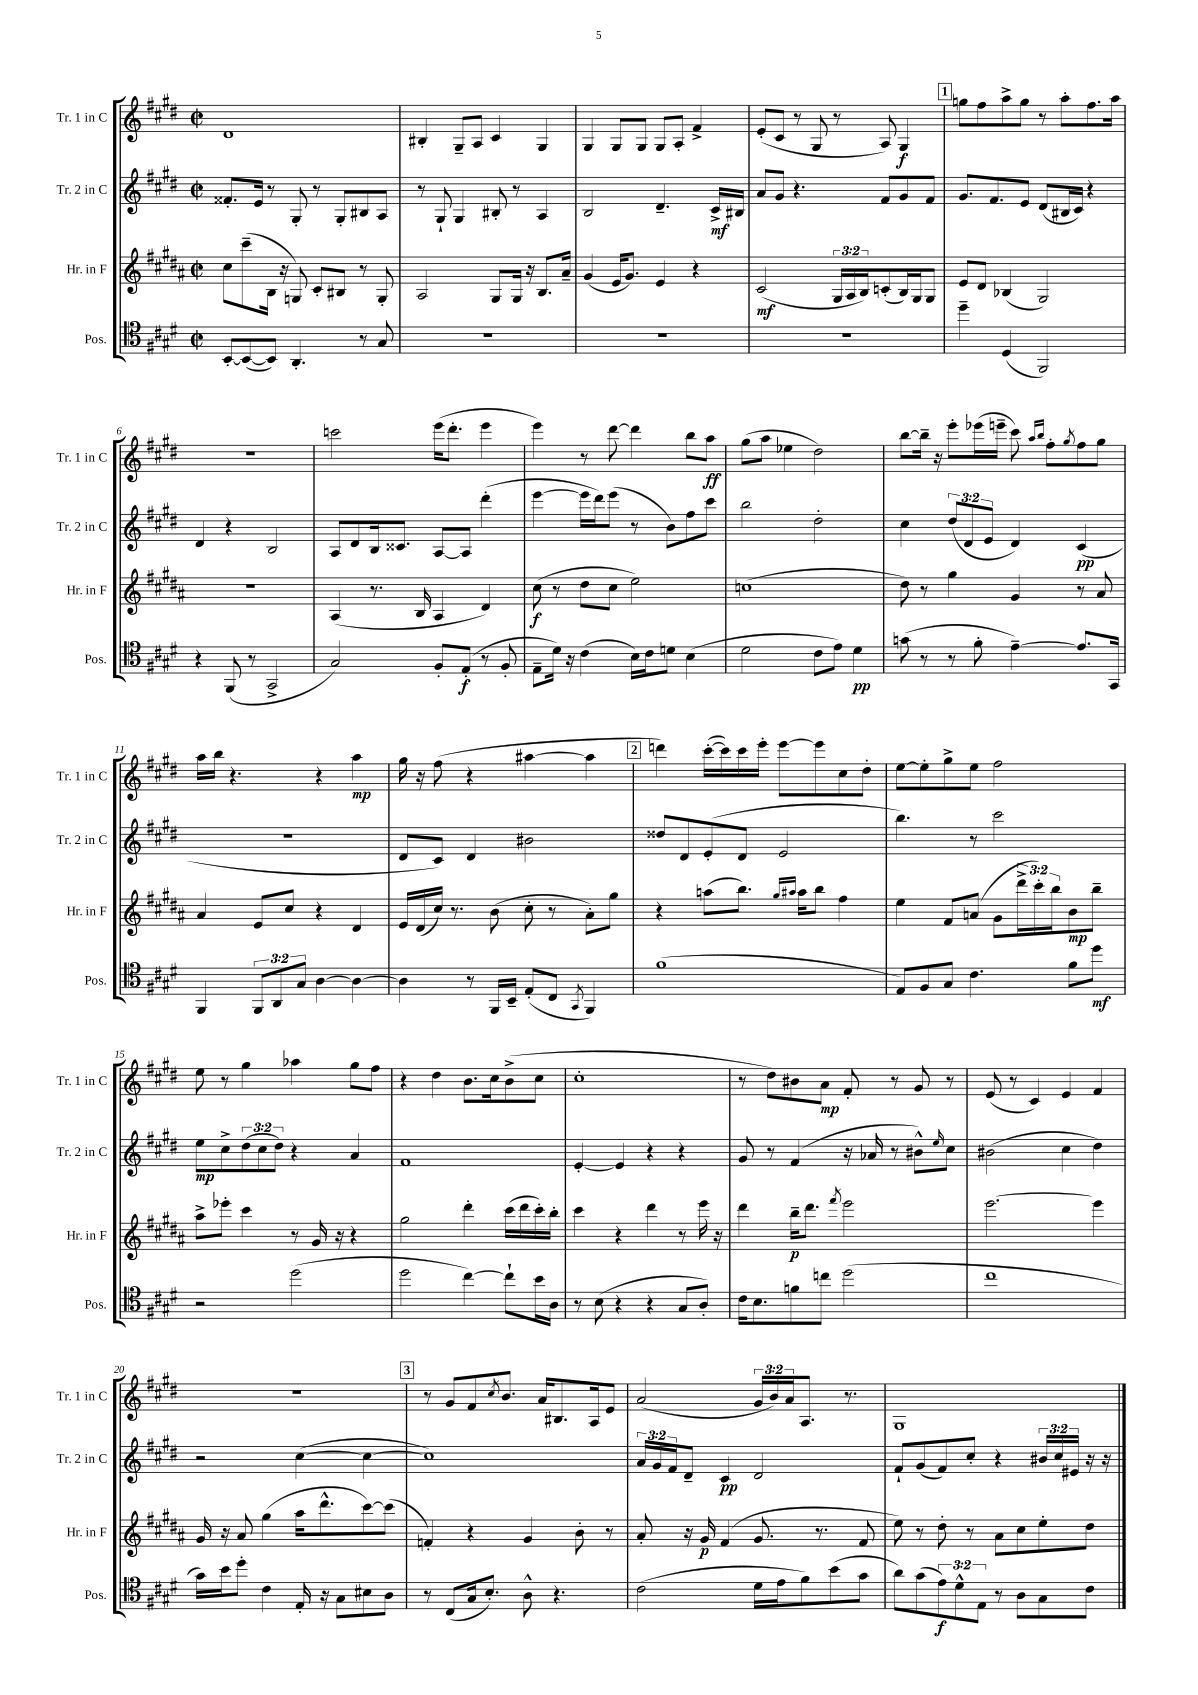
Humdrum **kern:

**kern	**kern	**kern	**kern
*staff4	*staff3	*staff2	*staff1
*clefC4	*clefG2	*clefG2	*clefG2
*k[f#c#g#d#]	*k[f#c#g#d#a#]	*k[f#c#g#d#]	*k[f#c#g#d#]
*M2/2	*M2/2	*M2/2	*M2/2
*met(c|)	*met(c|)	*met(c|)	*met(c|)
[8BB'/L	8cc#\L	8.f##'/L	1d#
(8BB/_	(8ccc#~\	.	.
.	.	16e/Jk	.
8BB/]J)	16B\Jk	8r	.
.	16r	.	.
4.AA'/	8G/)	8G#'/	.
.	8c#'/L	8r	.
.	8B#/J	8G#'/L	.
8r	8r	8B#/	.
8G#/	8G'/	8A/J	.
=	=	=	=
1r	2A#/	8r	4B#'/
.	.	8G#`/	.
.	.	4G#/	8G#~/L
.	.	.	8A/J
.	8G#/L	8B#'/	4c#/
.	16G#/Jk	8r	.
.	16r	.	.
.	8.B/L	4A/	4G#/
.	16a#~/Jk	.	.
=	=	=	=
1r	(4g#/	2B/	4G#/
.	16e/LK	.	8G#/L
.	8.g#/J)	.	.
.	.	.	8G#/J
.	4e/	4.d#~/	8G#/L
.	.	.	8A'/J
.	4r	.	4f#^/
.	.	16c#^/LL	.
.	.	16B#/JJ	.
=	=	=	=
1r	(2c#/	8a/L	(8e'/L
.	.	8g#/J	8c#/J
.	.	4.r	8r
.	.	.	8G#/
.	24G#/LL	.	8r
.	24A#/	.	.
.	24B/J)	.	.
.	(8c'/	8f#/L	8A/)
.	16B/L)	8g#/	4G#/
.	16G#/J	.	.
.	8G#/J	8f#/J	.
=	=	=	=
4dd#~\	8e/L	8.g#/L	8gg\L
.	8d#/J	.	8ff#\
.	.	8.f#/	.
(4D#/	(4B-/	.	8aa^\
.	.	8e/J	8gg\J
2FF#/)	2G#/)	(8d#/L	8r
.	.	16B#/L	8aa'\L
.	.	16c#/JJ)	.
.	.	4r	8.ff#\
.	.	.	16aa\Jk
=	=	=	=
4r	1r	4d#/	1r
(8FF#/	.	4r	.
8r	.	.	.
2GG#^/	.	2B/	.
=	=	=	=
2G#/)	(4A#/	8A/L	2ccc\
.	.	8d#/	.
.	8.r	16B/k	.
.	.	8.c##/J	.
.	16B/	.	.
8F#'/L	4A#/	[8A/L	(16eee\LK
.	.	.	8.ddd#'\J
(8E'/J	.	8A/]J	.
8r	4d#/)	(4ddd#'\	4eee\
8F#'/	.	.	.
=	=	=	=
8E~\L	(8cc#\	[4eee\	4eee\)
16d#\Jk)	8r	.	.
16r	.	.	.
(4c#\	8dd#\L	16eee\]LL	8r
.	.	16ddd#\J)	.
.	8cc#\J	(8eee\J	[8ddd#\
16B\LL)	2ee\)	8r	4ddd#\]
16c#\J	.	.	.
8d\J	.	8b\L)	.
(4B\	.	8ff#\	8bb\L
.	.	8ccc#\J	8aa\J
=	=	=	=
2d#\	(1cc	2bb\	(8gg#\L
.	.	.	8aa\J
.	.	.	4ee-\
8c#\L	.	2dd#'\	2dd#\)
8e\J)	.	.	.
4d#\	.	.	.
=	=	=	=
(8g\	8dd#\)	4cc#\	[8bb\L
8r	8r	.	16bb~\]Jk
.	.	.	16r
8r	4gg#\	(12dd#/L	8eee'\L
.	.	12d#/	.
8f#'\	.	.	(16eee-\L
.	.	12e/J	.
.	.	.	16eee~\JJ
[4e~\)	4g#/	4d#/)	8ccc#\)
.	.	.	16qqaa/LL
.	.	.	16qqbb/JJ
.	.	.	8ff#'\L
.	.	.	8qgg#/
8.e/]L	8r	(4c#/	8ff#\
.	8a#/	.	8gg#\J
16GG#/Jk	.	.	.
=	=	=	=
4FF#/	4a#/	1r	16aa\LL
.	.	.	16bb\JJ
.	.	.	4.r
12FF#/L	8e/L	.	.
12AA/	.	.	.
.	8cc#/J	.	.
12G#/J	.	.	.
[4A\	4r	.	4r
4A\_	4d#/	.	4aa\
=	=	=	=
4A\]	16e/LL	8d#/L	16gg#\
.	(16d#/	.	16r
.	16cc#/JJ)	8c#/J)	(8ff#\
.	8.r	.	.
8r	.	4d#/	4r
16FF#/LL	(8b\	.	.
16BB~/JJ	.	.	.
(8E'/L	8cc#'\	2b#\	[4aa#\
8C#/J	8r	.	.
8qGG#/	.	.	.
4FF#/)	8a#'\L)	.	4aa#\]
.	8gg#\J	.	.
=	=	=	=
(1f#	4r	8dd##/L	4ddd\)
.	.	8d#/	.
.	(8aa\L	(8e'/	([16ccc#'\LL
.	.	.	16ccc#\])
.	8.bb\J)	8d#/J	16ccc#\
.	.	.	16eee'\JJ
.	.	2e/	[8eee\L
.	16qqgg#/LL	.	.
.	16qqaa#/JJ	.	.
.	16aa#\LK	.	.
.	8bb\J	.	8eee\]
.	4ff#\	.	8cc#\
.	.	.	8dd#'\J
=	=	=	=
8E/L)	4ee\	4.bb\)	[8ee\L
8F#/	.	.	8ee'\]
8G#/J	8f#/L	.	8gg#^\
4.c#\	(8a/J	8r	8ee\J
.	8g#\L	2ccc#\	2ff#\
.	24ddd#^\L	.	.
.	24ccc#'\)	.	.
.	24bb\J	.	.
8f#\L	8b\	.	.
8dd#\J	8bb~\J	.	.
=	=	=	=
2r	8aa#^\L	8ee\L	8ee\
.	8eee-'\J	8cc#^\	8r
.	4ccc#\	(12dd#\	4gg#\
.	.	12cc#\	.
.	.	12dd#\J)	.
(2dd#\	8r	4r	4aa-\
.	16g#/	.	.
.	16r	.	.
.	4r	4a/	8gg#\L
.	.	.	8ff#\J
=	=	=	=
2dd#\	2gg#\	1f#	4r
.	.	.	4dd#\
[4cc#\)	4ddd#'\	.	8.b\L
.	.	.	16cc#\k
8cc#`\]L	(16ccc#\LL	.	(8b^\
.	16ddd#\	.	.
16b\L	16ccc#'\)	.	8cc#\J
16A\JJ	16bb'\JJ	.	.
=	=	=	=
8r	4ccc#\	[4e'/	1cc#'
(8B\	.	.	.
4r	4r	4e/]	.
4r	4ddd#\	4r	.
8G#/L	8r	4r	.
8A'/J)	16eee\	.	.
.	16r	.	.
=	=	=	=
16c#\LK	4ddd#\	8g#/	8r
8.B\	.	.	.
.	.	8r	8dd#\L)
8f\	16bb~\LK	(4f#/	8b#\
.	8.ddd#\J	.	.
8cc\J	.	.	8a\J
.	8qfff#/	.	.
(2dd#\	2eee\	16r	8f#'/
.	.	16a-/	.
.	.	8r	8r
.	.	8b#^^\L)	8g#/
.	.	16qqee/	.
.	.	8cc#\J	8r
=	=	=	=
1cc#	[2.eee\	(2b#\	(8e/
.	.	.	8r
.	.	.	4c#/)
.	.	4cc#\	4e/
.	4eee\]	4dd#\)	4f#/
=	=	=	=
16g#\LL)	16g#/	2r	1r
16b\J	16r	.	.
8dd#'\J	8a#/	.	.
4c#\	(4gg#\	.	.
16E'/	16aa#\LK	([4cc#\	.
16r	8.ddd#^^\	.	.
8G#\L	.	.	.
8B#\	[8ccc#\)	4cc#\_	.
8A\J	(8ccc#\]J	.	.
=	=	=	=
8r	4f'/)	1cc#])	8r
(8C#/L	.	.	8g#/L
16G#/k	4r	.	8f#/
8.B'/J)	.	.	.
.	.	.	8qcc#/
.	.	.	8.b/J
8A^^\	4g#/	.	.
.	.	.	16a/LK
4.r	.	.	8.B#/
.	8b'\	.	.
.	.	.	16A/k
.	8r	.	8e/J
=	=	=	=
(2c#\	8a#'/	24a/LL	(2a/
.	.	24g#/	.
.	.	24f#/J	.
.	16r	8d#~/J	.
.	16g#/	.	.
.	(4f#/	4c#/	.
16d#\LL	8.g#/	2d#/	24g#/LL
.	.	.	24b/)
16e\J	.	.	.
.	.	.	24a/J
8f#\)	.	.	8.A/J
.	8.r	.	.
(8b\	.	.	.
.	.	.	8.r
8g#\J	8f#/	.	.
=	=	=	=
8a\L)	8ee\)	8f#`/L	1G#
(8g#\	8r	(8g#/	.
12e\)	8dd#'\	8f#/)	.
12d#^^\	.	.	.
.	8r	8cc#'/J	.
12E\J	.	.	.
8r	8a#\L	4r	.
8A\L	8cc#\	.	.
8G#\	8ee'\	24b#/LL	.
.	.	24cc#/	.
.	.	24e#/JJ	.
8c#\J	8dd#\J	16r	.
.	.	16r	.
==	==	==	==
*-	*-	*-	*-
